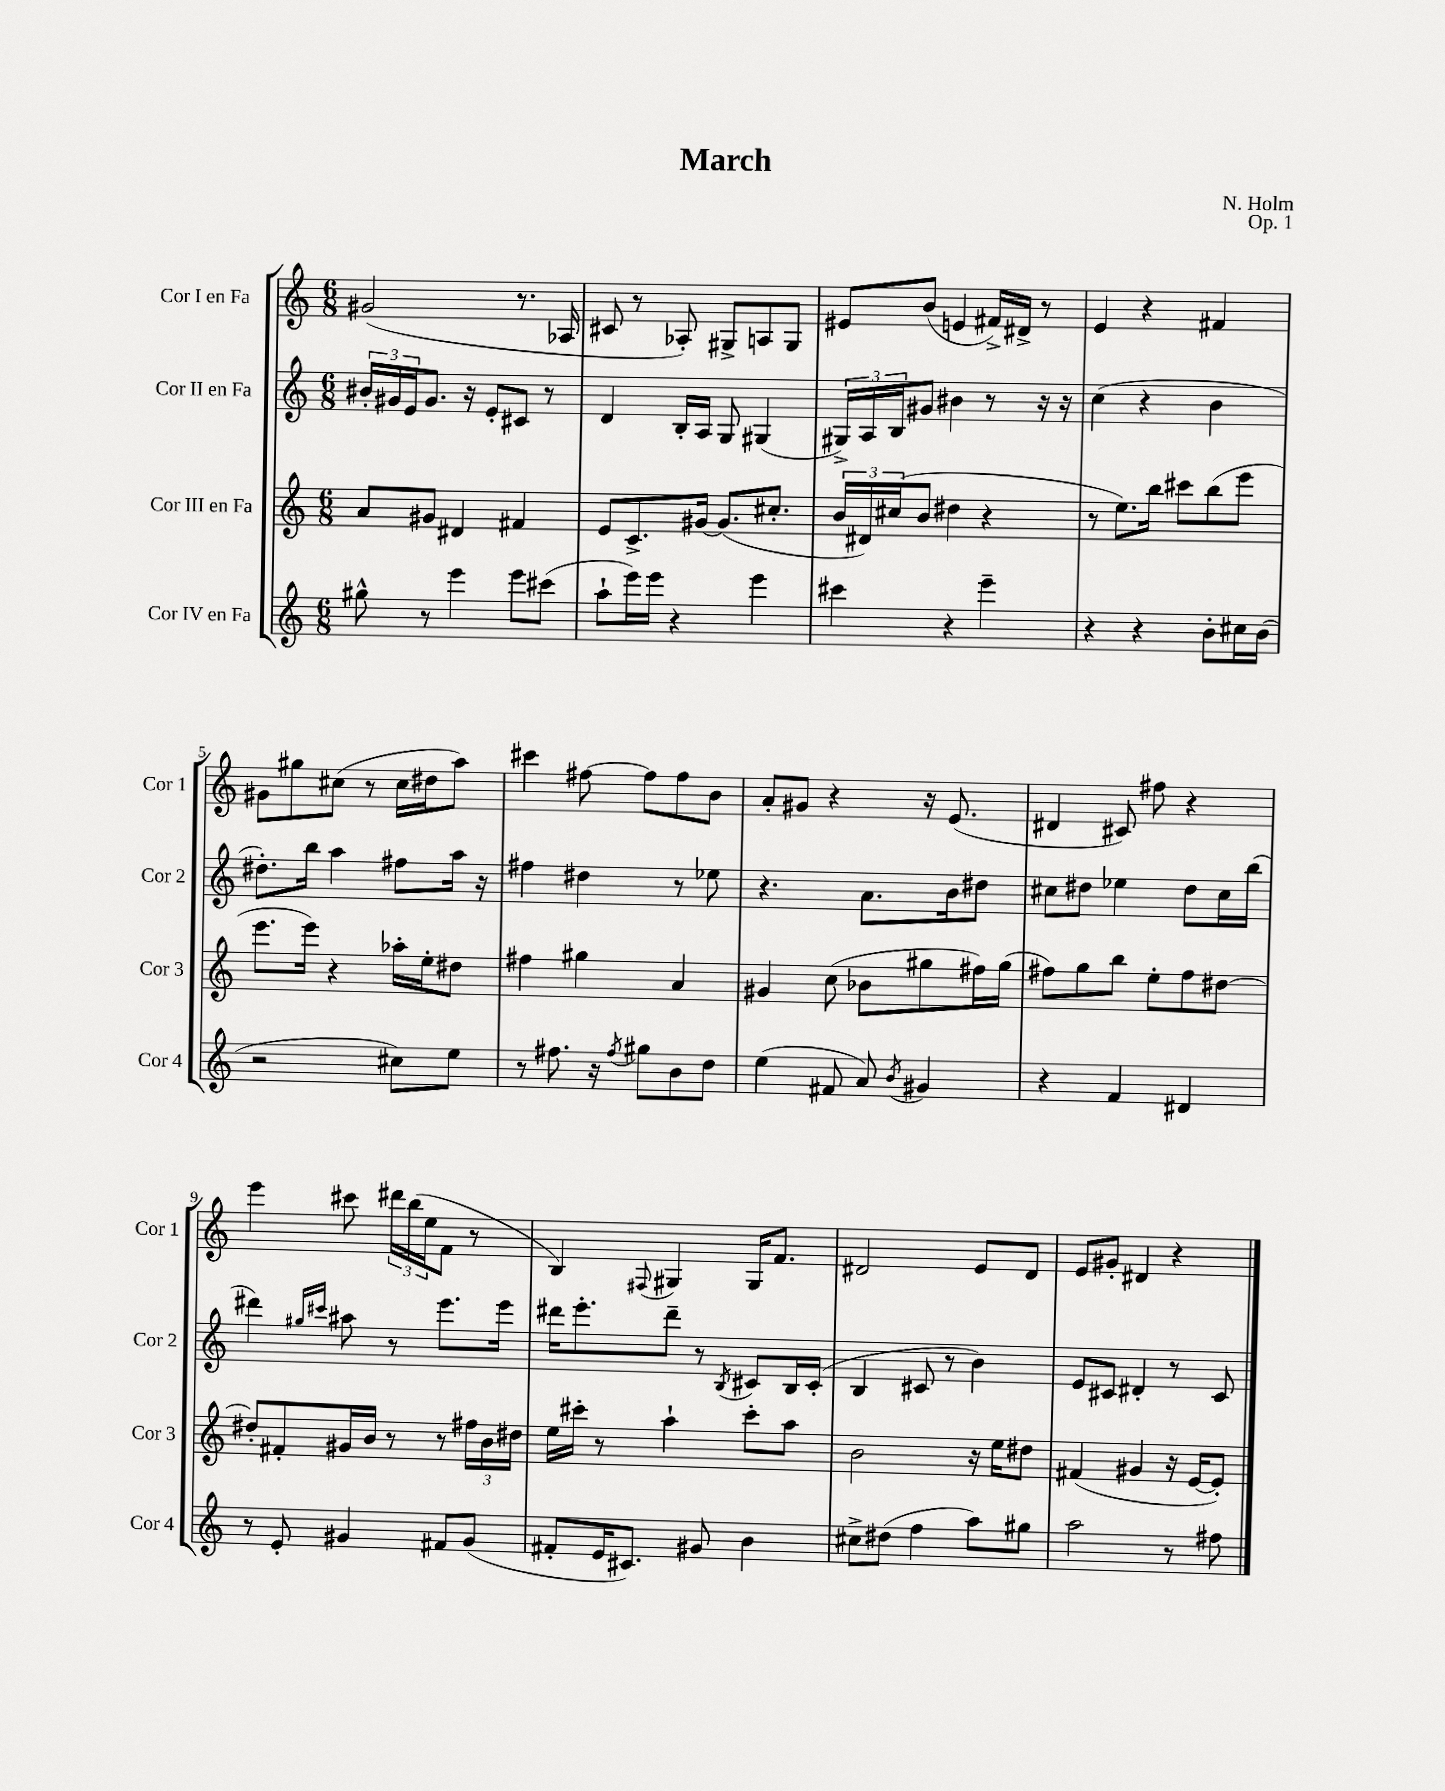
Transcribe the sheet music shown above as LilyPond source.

\header { title = "March" composer = "N. Holm" opus = "Op. 1" }
<<
\new StaffGroup <<
\new Staff = "s0" \with { instrumentName = "Cor I en Fa" shortInstrumentName = "Cor 1" } {
    \clef treble \key c \major \numericTimeSignature \time 6/8
    gis'2( r8. aes16 |
    cis'8 r8 aes8-.) gis8-> a8 gis8 |
    eis'8 b'8( e'4 fis'16->) dis'16-> r8 |
    e'4 r4 fis'4 |
    gis'8 gis''8 cis''8( r8 cis''16 dis''16 a''8) |
    cis'''4 fis''8~ fis''8 fis''8 b'8 |
    a'8-. gis'8 r4 r16 e'8.( |
    dis'4 cis'8) fis''8 r4 |
    e'''4 cis'''8 \tuplet 3/2 { dis'''16 b''16( e''16 } f'8 r8 |
    b4) \appoggiatura { fis8 } gis4 gis16 f'8. |
    dis'2 e'8 dis'8 |
    e'8 gis'8-. dis'4 r4 \bar "|." |
}
\new Staff = "s1" \with { instrumentName = "Cor II en Fa" shortInstrumentName = "Cor 2" } {
    \clef treble \key c \major \numericTimeSignature \time 6/8
    \tuplet 3/2 { bis'16-. gis'16 e'16 } gis'8. r16 e'8-. cis'8 r8 |
    d'4 b16-. a16 g8 gis4( |
    \tuplet 3/2 { gis16->) a16 b16 } gis'8 bis'4 r8 r16 r16 |
    c''4( r4 b'4 |
    dis''8.-.) b''16 a''4 fis''8 a''16 r16 |
    fis''4 dis''4 r8 ees''8 |
    r4. a'8. b'16 dis''8 |
    cis''8 dis''8 ees''4 dis''8 cis''16 b''16( |
    dis'''4) \grace { gis''16 cis'''16 } ais''8 r8 e'''8. e'''16 |
    dis'''16 e'''8.-. dis'''8-- r8 \acciaccatura { b8 } cis'8 b16 cis'16-.( |
    b4 cis'8 r8 b'4) |
    e'8 cis'8 dis'4-. r8 cis'8 \bar "|." |
}
\new Staff = "s2" \with { instrumentName = "Cor III en Fa" shortInstrumentName = "Cor 3" } {
    \clef treble \key c \major \numericTimeSignature \time 6/8
    a'8 gis'8 dis'4 fis'4 |
    e'8 c'8.-> gis'16~ gis'8.( cis''8.-. |
    \tuplet 3/2 { b'16 dis'16) cis''16( } b'8 dis''4 r4 |
    r8 e''8.) b''16 cis'''8 b''8( e'''8 |
    e'''8. e'''16) r4 aes''16-. e''16-. dis''8 |
    fis''4 gis''4 a'4 |
    gis'4 c''8( bes'8 gis''8 fis''16) gis''16( |
    fis''8) g''8 b''8 e''8-. fis''8 dis''8~ |
    dis''8-. fis'8-. gis'16 b'16 r8 r8 \tuplet 3/2 { fis''16 b'16 dis''16 } |
    e''16 cis'''16-. r8 a''4-! cis'''8-. a''8 |
    b'2 r16 e''16 dis''8 |
    fis'4( gis'4 r16 e'16~ e'8-.) \bar "|." |
}
\new Staff = "s3" \with { instrumentName = "Cor IV en Fa" shortInstrumentName = "Cor 4" } {
    \clef treble \key c \major \numericTimeSignature \time 6/8
    gis''8-^ r8 e'''4 e'''8 cis'''8( |
    a''8-! e'''16) e'''16 r4 e'''4 |
    cis'''4 r4 e'''4-- |
    r4 r4 b'8-. cis''16 b'16( |
    r2 cis''8) e''8 |
    r8 fis''8. r16 \acciaccatura { fis''8 } gis''8 b'8 d''8 |
    e''4( fis'8 a'8) \acciaccatura { b'8 } gis'4 |
    r4 f'4 dis'4 |
    r8 e'8-. gis'4 fis'8 gis'8( |
    fis'8-. e'16 cis'8.) gis'8 b'4 |
    cis''8-> dis''8( f''4 a''8) gis''8 |
    a''2 r8 fis''8 \bar "|." |
}
>>
>>
